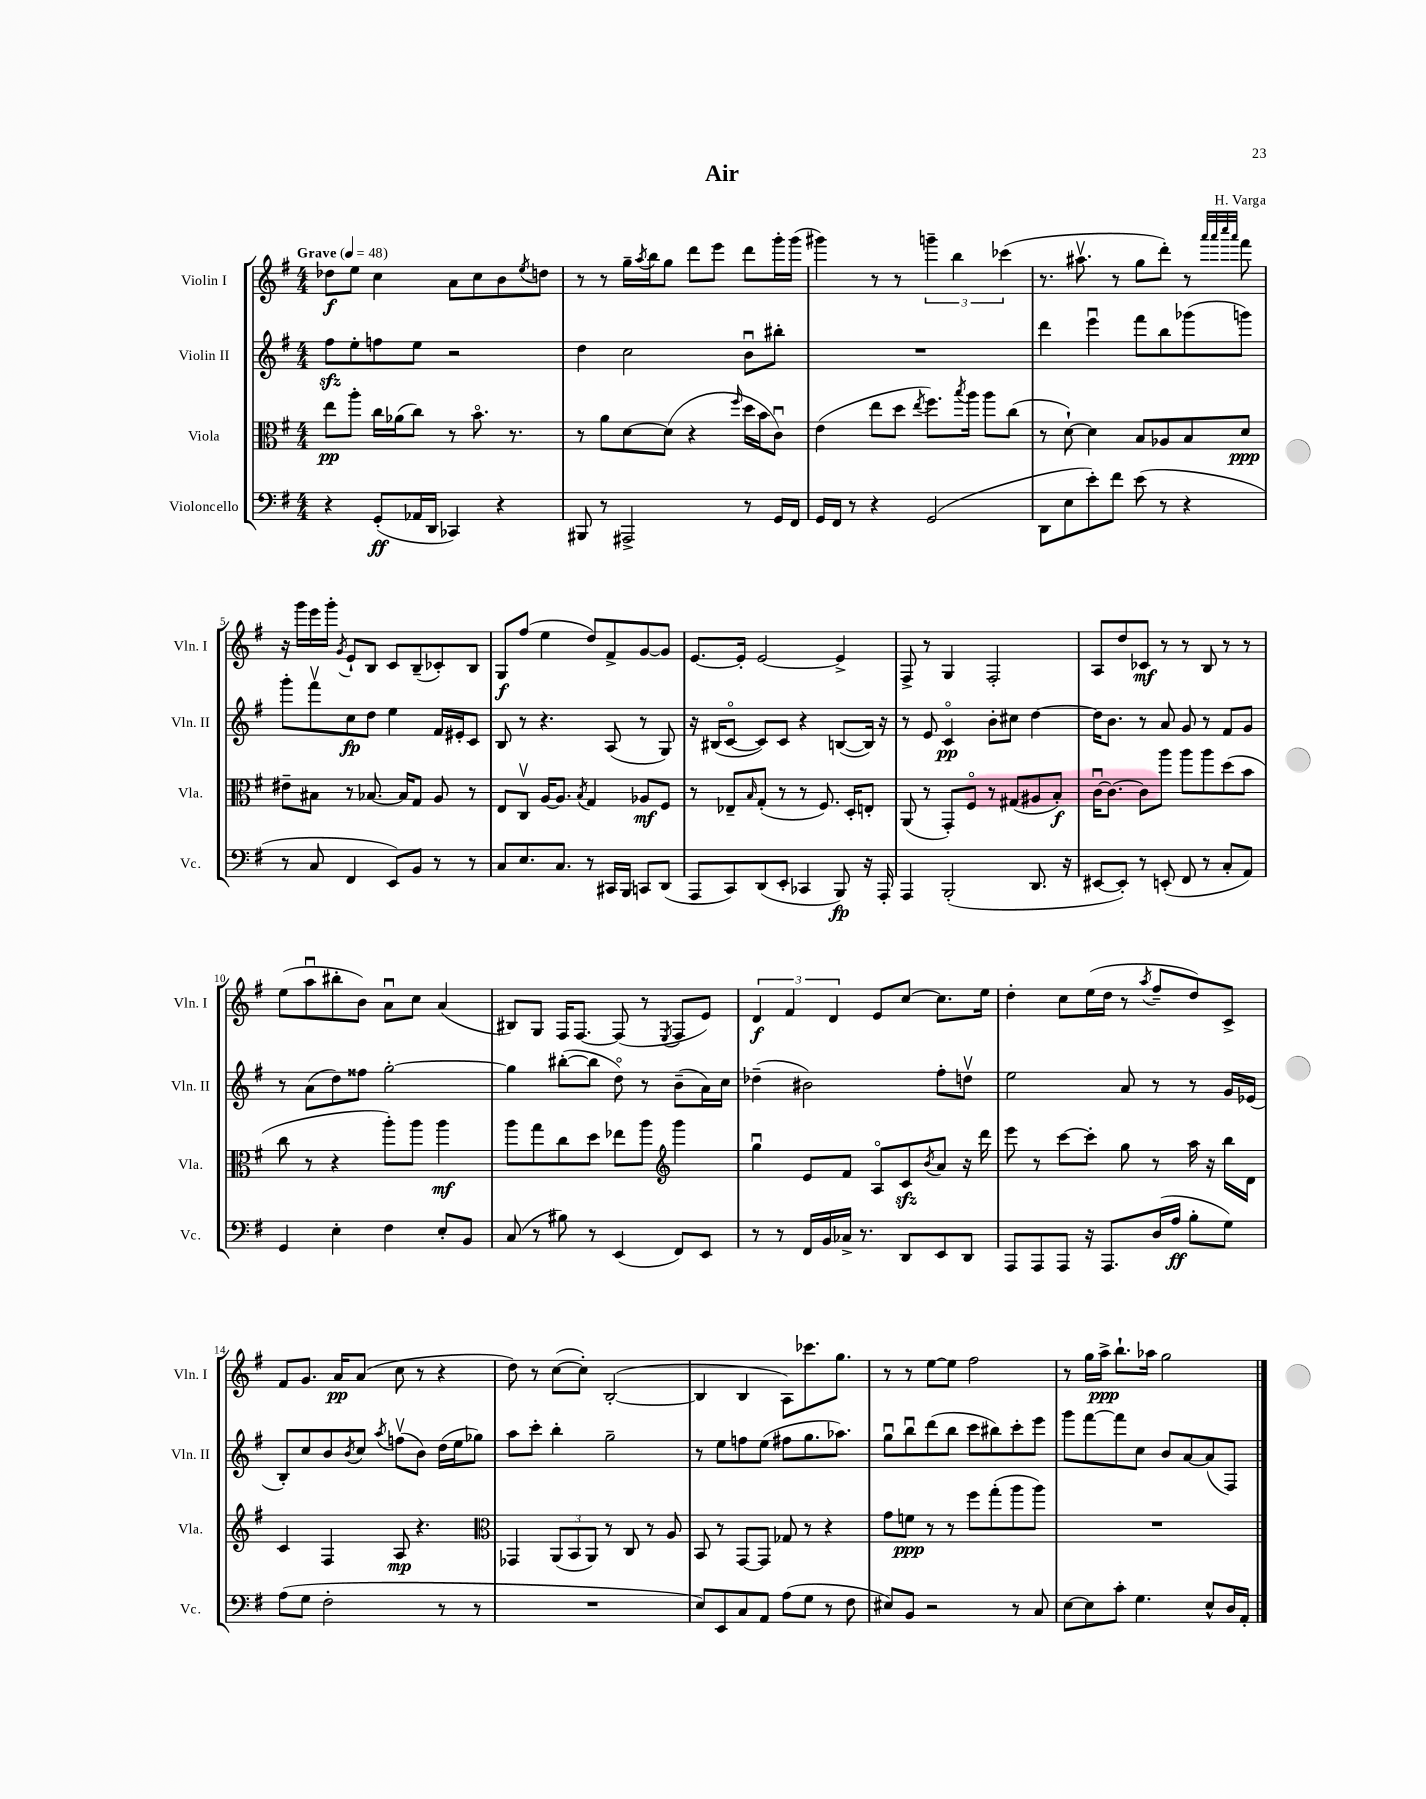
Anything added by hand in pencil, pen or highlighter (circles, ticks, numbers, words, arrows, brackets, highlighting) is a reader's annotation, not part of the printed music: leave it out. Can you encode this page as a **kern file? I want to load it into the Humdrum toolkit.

**kern	**kern	**kern	**kern
*staff4	*staff3	*staff2	*staff1
*clefF4	*clefC3	*clefG2	*clefG2
*k[f#]	*k[f#]	*k[f#]	*k[f#]
*M4/4	*M4/4	*M4/4	*M4/4
*MM48	*MM48	*MM48	*MM48
4r	8ee\L	8ff#\L	8dd-\L
.	8aa'\J	8ee'\	8ee\J
(8GG'/L	16cc\LL	8ff\	4cc\
.	(16a-\J	.	.
16AA-/L	8cc\J)	8ee\J	.
16DD/JJ	.	.	.
4CC-/)	8r	2r	8a\L
.	8.bo\	.	8cc\
4r	.	.	8b\
.	8.r	.	.
.	.	.	8qee/
.	.	.	8dd\J
=	=	=	=
8BBB#/	8r	4dd\	8r
8r	8a\L	.	8r
2AAA#^/	[8d\	2cc\	16gg~\LL
.	.	.	8qaa/
.	.	.	16bb\J
.	(8d\]J	.	8gg\J
.	4r	.	8ddd\L
.	.	.	8eee\J
.	16qqff#/	.	.
8r	16dd\LL	8bu\L	8ddd\L
.	16b\J	.	.
16GG/LL	8cu\J)	8bb#'\J	16ggg'\L
16FF#/JJ	.	.	(16ggg\JJ
=	=	=	=
16GG/LL	(4e\	1r	4ggg#\)
16FF#/JJ	.	.	.
8r	.	.	.
4r	8ee\L	.	8r
.	8dd\J	.	8r
.	8qee/	.	.
(2GG/	8.ff#\L)	.	6ggg~\
.	.	.	6bb\
.	8qbb/	.	.
.	16aa\Jk	.	.
.	8aa\L	.	.
.	.	.	(6ccc-\
.	(8cc\J	.	.
=	=	=	=
8DD\L	8r	4ddd\	8.r
8E\	[8d`\)	.	.
.	.	.	8.aa#v\
8e'\)	4d\]	4eeeu\	.
8f#\J	.	.	8r
(8e\	8B/L	8fff#\L	8gg\L
8r	8A-/	8bb\	8ddd'\J)
4r	8B/	(8ggg-\	8r
.	.	.	32qqaaa/LLL
.	.	.	32qqaaa/
.	.	.	32qqcccc/
.	.	.	32qqaaa/JJJ
.	8d/J	8ggg\J)	8fff#\
=	=	=	=
8r	8e#~\L	8ggg'\L	16r
.	.	.	16ggg\LL
8C/	8B#\J	8fff#v\	16eee\
.	.	.	16ggg'\JJ
.	.	.	8qg/
4FF#/	8r	8cc\	8e`/L
.	[8.B-/	8dd\J	8B/J
8EE/L)	.	4ee\	8c/L
.	16B-/]LK	.	.
8BB/J	8G/J	.	(8B~/
8r	8A/	16f#/LL	8c-'/)
.	.	16e#'/J	.
8r	8r	8c/J	8B/J
=	=	=	=
8C/L	8E/L	8B/	8G/L
8.E/	8Cv/J	8r	(8ff#/J
.	[16A/LK	4.r	4ee\
8.C/J	8.A/]J	.	.
.	8qB/	.	.
8r	4G/	.	8dd/L)
16CC#/LL	.	(8A/	8f#^/
16BBB/JJ	.	.	.
8CC/L	8A-/L	8r	[8g/
(8DD/J	8F#/J	8G/)	8g/]J
=	=	=	=
8AAA/L	8r	16r	[8.e/L
.	.	(16B#/LK	.
8CC/)	8E-~/L	[8co/J	.
.	.	.	16e'/]Jk
.	16qqB/	.	.
(8DD/	(8G'/J	8c/]L)	[2e/
8EE'/J	8r	8c/J	.
4CC-/	8r	4r	.
.	8.F#/)	.	.
8BBB/)	.	([8B/L	4e^/]
.	16D'/LK	.	.
16r	8E'/J	16B/]Jk)	.
16AAA'/	.	16r	.
=	=	=	=
4AAA/	(8AA/	8r	8F#^/
.	8r	8e/	8r
(2BBB'/	8GG'/L)	4co/	4G/
.	8F#o/J	.	.
.	8r	8b'\L	2F#'/
.	(8G#/L	8cc#\J	.
8.DD/	8A#/	[4dd\	.
.	8B'/J)	.	.
16r	.	.	.
=	=	=	=
[8EE#/L	[16cu\LK	16dd\]LK	8A/L
.	8.c\_J	8.b\J	.
8EE#'/]J)	.	.	8dd/
8r	8c\]L	8r	8c-/J
(8EE'/	8aa\J	8a/	8r
8FF#/	8aa\L	8g/	8r
8r	8aa\	8r	8B/
8C'/L	(8dd\	8f#/L	8r
8AA/J)	8b\J	8g/J	8r
=	=	=	=
4GG/	8cc\	8r	(8ee\L
.	8r	(8a\L	8aau\
4E'\	4r	8dd\)	8bb#'\
.	.	8ff##\J	8b\J)
4F#\	8aa'\L)	[2gg'\	8au\L
.	8aa\J	.	8cc\J
8E'/L	4aa\	.	(4a/
8BB/J	.	.	.
=	=	=	=
(8C/	8aa\L	4gg\]	8B#/L)
8r	8gg\	.	8G/J
8B#\)	8cc\	([8bb#'\L	16F#/LK
.	.	.	[8.F#/J
8r	8dd\J	8bb#\]J	.
(4EE/	8ee-\L	8ddo\)	(8F#/]
.	8aa\J	8r	8r
*	*clefG2	*	*
.	.	.	8qE/
8FF#/L)	4ggg\	(8b~\L	8F#/L
8EE/J	.	16a\L)	8e/J)
.	.	16cc\JJ	.
=	=	=	=
8r	4ggu\	(4dd-~\	6d/
8r	.	.	.
.	.	.	6f#/
16FF#/LL	8e/L	2b#\)	.
16BB/	.	.	.
.	.	.	6d/
16C-^/JJ	8f#/J	.	.
8.r	.	.	.
.	8Ao/L	.	8e/L
8DD/L	8c/	.	[8cc/J
.	8qb/	.	.
8EE/	8a/J	8ff#'\L	8.cc\]L
8DD/J	16r	8ddv\J	.
.	16ddd\	.	16ee\Jk
=	=	=	=
8AAA/L	8eee\	2ee\	4dd'\
8AAA/	8r	.	.
8AAA/J	[8ccc\L	.	8cc\L
16r	8ccc'\]J	.	(16ee\L
8.AAA/L	.	.	16dd\JJ
.	8gg\	8a/	8r
.	.	.	8qaa/
(16D/L	8r	8r	8ff#~/L
16A/JJ	.	.	.
8B'\L	16aa\	8r	8dd/)
.	16r	.	.
8G\J)	16bb\LL	16g/LL	8c^/J
.	16d\JJ	(16e-/JJ	.
=	=	=	=
(8A\L	4c/	8B'/L)	8f#/L
8G\J	.	8cc/	8.g/J
2F#'\	4F#/	8b/	.
.	.	.	16a/LK
.	.	8qb/	.
.	.	8cc/J	(8a/J
.	.	8qaa/	.
.	8A/	(8ffv\L	8cc\
.	4.r	8b\J)	8r
8r	.	(16dd\LL	4r
.	.	16ee\J	.
8r	.	8gg-\J)	.
=	=	=	=
*	*clefC3	*	*
1r	4GG-/	8aa\L	8dd\)
.	.	8ccc'\J	8r
.	(12AA/L	4bb'\	([8cc\L
.	12BB/	.	.
.	.	.	8cc'\]J)
.	12AA/J)	.	.
.	8r	2gg~\	([2B'/
.	8C/	.	.
.	8r	.	.
.	8A/	.	.
=	=	=	=
8E/L)	8BB/	8r	4B/]
8EE/	8r	8ee\L	.
8C/	[8GG/L	8ff\	4B/
8AA/J	8GG/]J	(8ee\J	.
(8A\L	8G-/	8ff#\L	8A\L)
8G\J	8r	8.gg\	8.ccc-\
8r	4r	.	.
.	.	8.aa-\J)	8.gg\J
8F#\	.	.	.
=	=	=	=
8E#/L)	8g\L	8ggu\L	8r
8BB/J	8f\J	8bbu\	8r
2r	8r	(8ddd\	[8ee\L
.	8r	8bb\J	8ee\]J
.	8ff#\L	8ccc\L	2ff#\
.	(8gg'\	8bb#\)	.
8r	8aa\	8ccc'\	.
8C/	8aa\J)	8eee\J	.
=	=	=	=
[8E\L	1r	8ggg\L	8r
8E\]	.	[8fff#\	16gg\LL
.	.	.	16aa^\JJ
8c'\J	.	8fff#\]	8.bb`\L
4.G\	.	8cc\J	.
.	.	.	16aa-\Jk
.	.	8b/L	2gg\
.	.	[8a/	.
8E^^/L	.	(8a/]	.
16D/L	.	8F#/J)	.
16AA'/JJ	.	.	.
==	==	==	==
*-	*-	*-	*-
